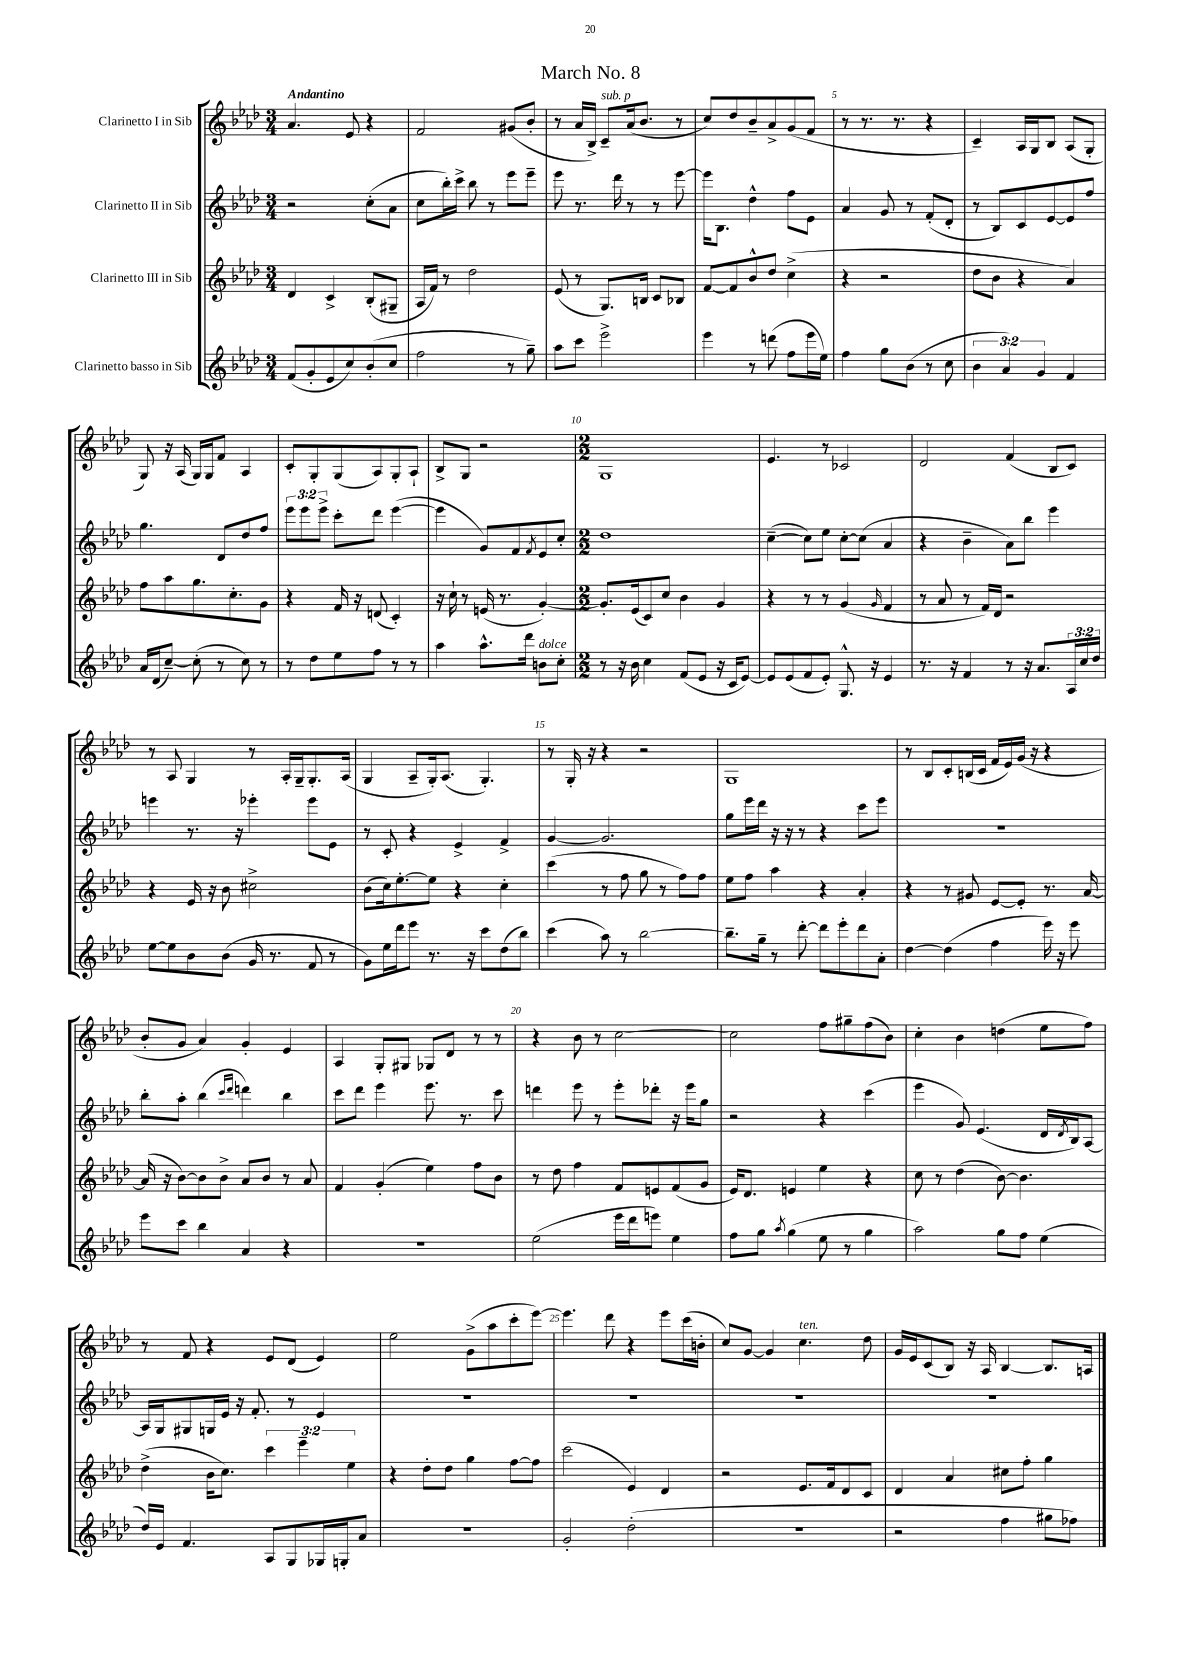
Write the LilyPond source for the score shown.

\header { title = "March No. 8" }
<<
\new StaffGroup <<
\new Staff = "s0" \with { instrumentName = "Clarinetto I in Sib" } {
    \clef treble \key aes \major \numericTimeSignature \time 3/4 \tempo "Andantino"
    aes'4. ees'8 r4 |
    f'2 gis'8( bes'8-. |
    r8 aes'16 bes16->) c'8--^\markup { \italic "sub. p" } aes'16( bes'8. r8 |
    c''8) des''8 bes'8-- aes'8-> g'8( f'8 |
    r8 r8. r8. r4 |
    c'4--) aes16 g16 bes8 aes8( g8-. |
    g8) r16 aes16( g16) g16 f'8 aes4 |
    c'8-. g8-. g8( aes8) g8-. aes8-! |
    bes8-> g8 r2 |
    \numericTimeSignature \time 2/2 g1 |
    ees'4. r8 ces'2 |
    des'2 f'4( bes8 c'8) |
    r8 aes8 g4 r8 aes16-. g16-- g8.-. aes16( |
    g4 aes8-- g16-.) aes8.( g4.-.) |
    r8 g16-. r16 r4 r2 |
    g1 |
    r8 bes8 c'8-. b16( c'16 f'16 ees'16) g'16( r16 r4 |
    bes'8-. g'8 aes'4) g'4-. ees'4 |
    aes4 g8-. gis8 ges8 des'8 r8 r8 |
    r4 bes'8 r8 c''2~ |
    c''2 f''8 gis''8-- f''8( bes'8) |
    c''4-. bes'4 d''4( ees''8 f''8) |
    r8 f'8 r4 ees'8 des'8( ees'4) |
    ees''2 g'8->( aes''8 c'''8-. ees'''8~) |
    ees'''4. des'''8 r4 ees'''8 c'''16( b'16-. |
    c''8) g'8~ g'4 c''4.^\markup { \italic "ten." } des''8 |
    g'16 ees'16 c'8( bes8) r16 aes16 bes4~ bes8. a16 \bar "|." |
}
\new Staff = "s1" \with { instrumentName = "Clarinetto II in Sib" } {
    \clef treble \key aes \major \numericTimeSignature \time 3/4 \override Staff.TupletNumber.text = #tuplet-number::calc-fraction-text
    r2 c''8-.( aes'8 |
    c''8 bes''16-.) c'''16-> bes''8 r8 ees'''8 ees'''8-- |
    ees'''8 r8. des'''16 r8 r8 ees'''8~ |
    ees'''16 bes8. des''4-^ f''8 ees'8 |
    aes'4 g'8 r8 f'8-.( des'8-. |
    r8 bes8) c'8 ees'8~ ees'8 f''8 |
    g''4. des'8 des''8 f''8 |
    \tuplet 3/2 { ees'''8 ees'''8 ees'''8-> } c'''8-. des'''8 ees'''4~( |
    ees'''4 g'8) f'8 \acciaccatura { f'8 } ees'8 c''8-. |
    \numericTimeSignature \time 2/2 des''1 |
    c''4~--( c''8) ees''8 c''8~-. c''8( aes'4 |
    r4 bes'4-- aes'8) bes''8 ees'''4 |
    e'''4 r8. r16 ees'''4-. ees'''8 ees'8 |
    r8 c'8-. r4 ees'4-> f'4-> |
    g'4~ g'2. |
    g''8 ees'''16 des'''16 r16 r16 r8 r4 c'''8 ees'''8 |
    r1 |
    bes''8-. aes''8-. bes''4( \grace { c'''16 des'''16 } d'''4) bes''4 |
    c'''8 des'''8 ees'''4 ees'''8. r8. c'''8 |
    d'''4 ees'''8 r8 ees'''8-. des'''8-. r16 ees'''16 g''8 |
    r2 r4 c'''4( |
    ees'''4 g'8) ees'4.( des'16 \acciaccatura { des'8 } bes16) aes8~ |
    aes16 g16 gis8 g16 ees'16 r16 f'8.-. r8 ees'4 |
    R1 |
    R1 |
    R1 |
    R1 \bar "|." |
}
\new Staff = "s2" \with { instrumentName = "Clarinetto III in Sib" } {
    \clef treble \key aes \major \numericTimeSignature \time 3/4 \override Staff.TupletNumber.text = #tuplet-number::calc-fraction-text
    des'4 c'4-> bes8-.( gis8-- |
    aes16 f'16) r8 des''2 |
    ees'8( r8 g8.) b16 c'8 bes8 |
    f'8~ f'8 bes'8-^ des''8 c''4->( |
    r4 r2 |
    des''8 bes'8 r4 aes'4) |
    f''8 aes''8 g''8. c''8.-. g'8 |
    r4 f'16 r16 d'8( c'4-.) |
    r16 c''16-! r8 e'16( r8. g'4~-.) |
    \numericTimeSignature \time 2/2 g'8.-. ees'16( c'8) c''8 bes'4 g'4 |
    r4 r8 r8 g'4( \grace { g'16 } f'4 |
    r8 aes'8 r8 f'16) des'16 r2 |
    r4 ees'16 r16 bes'8 cis''2-> |
    bes'8( c''16) ees''8.~-. ees''8 r4 c''4-. |
    c'''4( r8 f''8 g''8 r8 f''8) f''8 |
    ees''8 f''8 aes''4 r4 aes'4-. |
    r4 r8 gis'8 ees'8~ ees'8-. r8. aes'16~ |
    aes'16( r16 bes'8~) bes'8 bes'8-> aes'8 bes'8 r8 aes'8 |
    f'4 g'4-.( ees''4) f''8 bes'8 |
    r8 des''8 f''4 f'8 e'8 f'8( g'8 |
    ees'16) des'8. e'4 ees''4 r4 |
    c''8 r8 des''4( bes'8~) bes'4. |
    des''4->( bes'16 c''8.) \tuplet 3/2 { c'''4 ees'''4-- ees''4 } |
    r4 des''8-. des''8 g''4 f''8~ f''8 |
    c'''2( ees'4) des'4 |
    r2 ees'8. f'16 des'8 c'8 |
    des'4 aes'4 cis''8 f''8-. g''4 \bar "|." |
}
\new Staff = "s3" \with { instrumentName = "Clarinetto basso in Sib" } {
    \clef treble \key aes \major \numericTimeSignature \time 3/4 \override Staff.TupletNumber.text = #tuplet-number::calc-fraction-text
    f'8( g'8-. ees'8 c''8) bes'8-.( c''8 |
    f''2 r8 g''8--) |
    aes''8 c'''8 ees'''2-> |
    ees'''4 r8 d'''8( f''8 ees'''16 ees''16) |
    f''4 g''8 bes'8( r8 c''8 |
    \tuplet 3/2 { bes'4 aes'4) g'4 } f'4 |
    aes'16 des'16( c''8~--) c''8-.( r8 c''8) r8 |
    r8 des''8 ees''8 f''8 r8 r8 |
    aes''4 aes''8.-^ des'''16 b'8^\markup { \italic "dolce" } c''8-. |
    \numericTimeSignature \time 2/2 r8 r16 bes'16 c''4 f'8( ees'8 r16 c'16 ees'8~) |
    ees'8 ees'8( f'8 ees'8-.) g8.-^ r16 ees'4 |
    r8. r16 f'4 r8 r16 aes'8. \tuplet 3/2 { aes16 c''16 des''16 } |
    ees''8~ ees''8 bes'8 bes'8( g'16 r8. f'8 r8 |
    g'8) ees''16 des'''16 ees'''8 r8. r16 c'''8 des''8( bes''8) |
    c'''4( aes''8) r8 bes''2~ |
    bes''8.-- g''16-- r8 des'''8~-. des'''8 ees'''8-. des'''8 aes'8-. |
    des''4~ des''4( f''4 ees'''16) r16 ees'''8 |
    ees'''8 c'''8 bes''4 aes'4 r4 |
    R1 |
    ees''2( ees'''16 des'''16 e'''8) ees''4 |
    f''8 g''8 \acciaccatura { aes''8 } g''4( ees''8 r8 g''4 |
    aes''2) g''8 f''8 ees''4( |
    des''16) ees'16 f'4. aes8 g8 ges16 g16-. aes'8 |
    R1 |
    g'2-. des''2-.( |
    r1 |
    r2 f''4 gis''8 fes''8) \bar "|." |
}
>>
>>
\layout { \context { \Score \override BarNumber.break-visibility = ##(#f #t #t) barNumberVisibility = #(every-nth-bar-number-visible 5) } }
